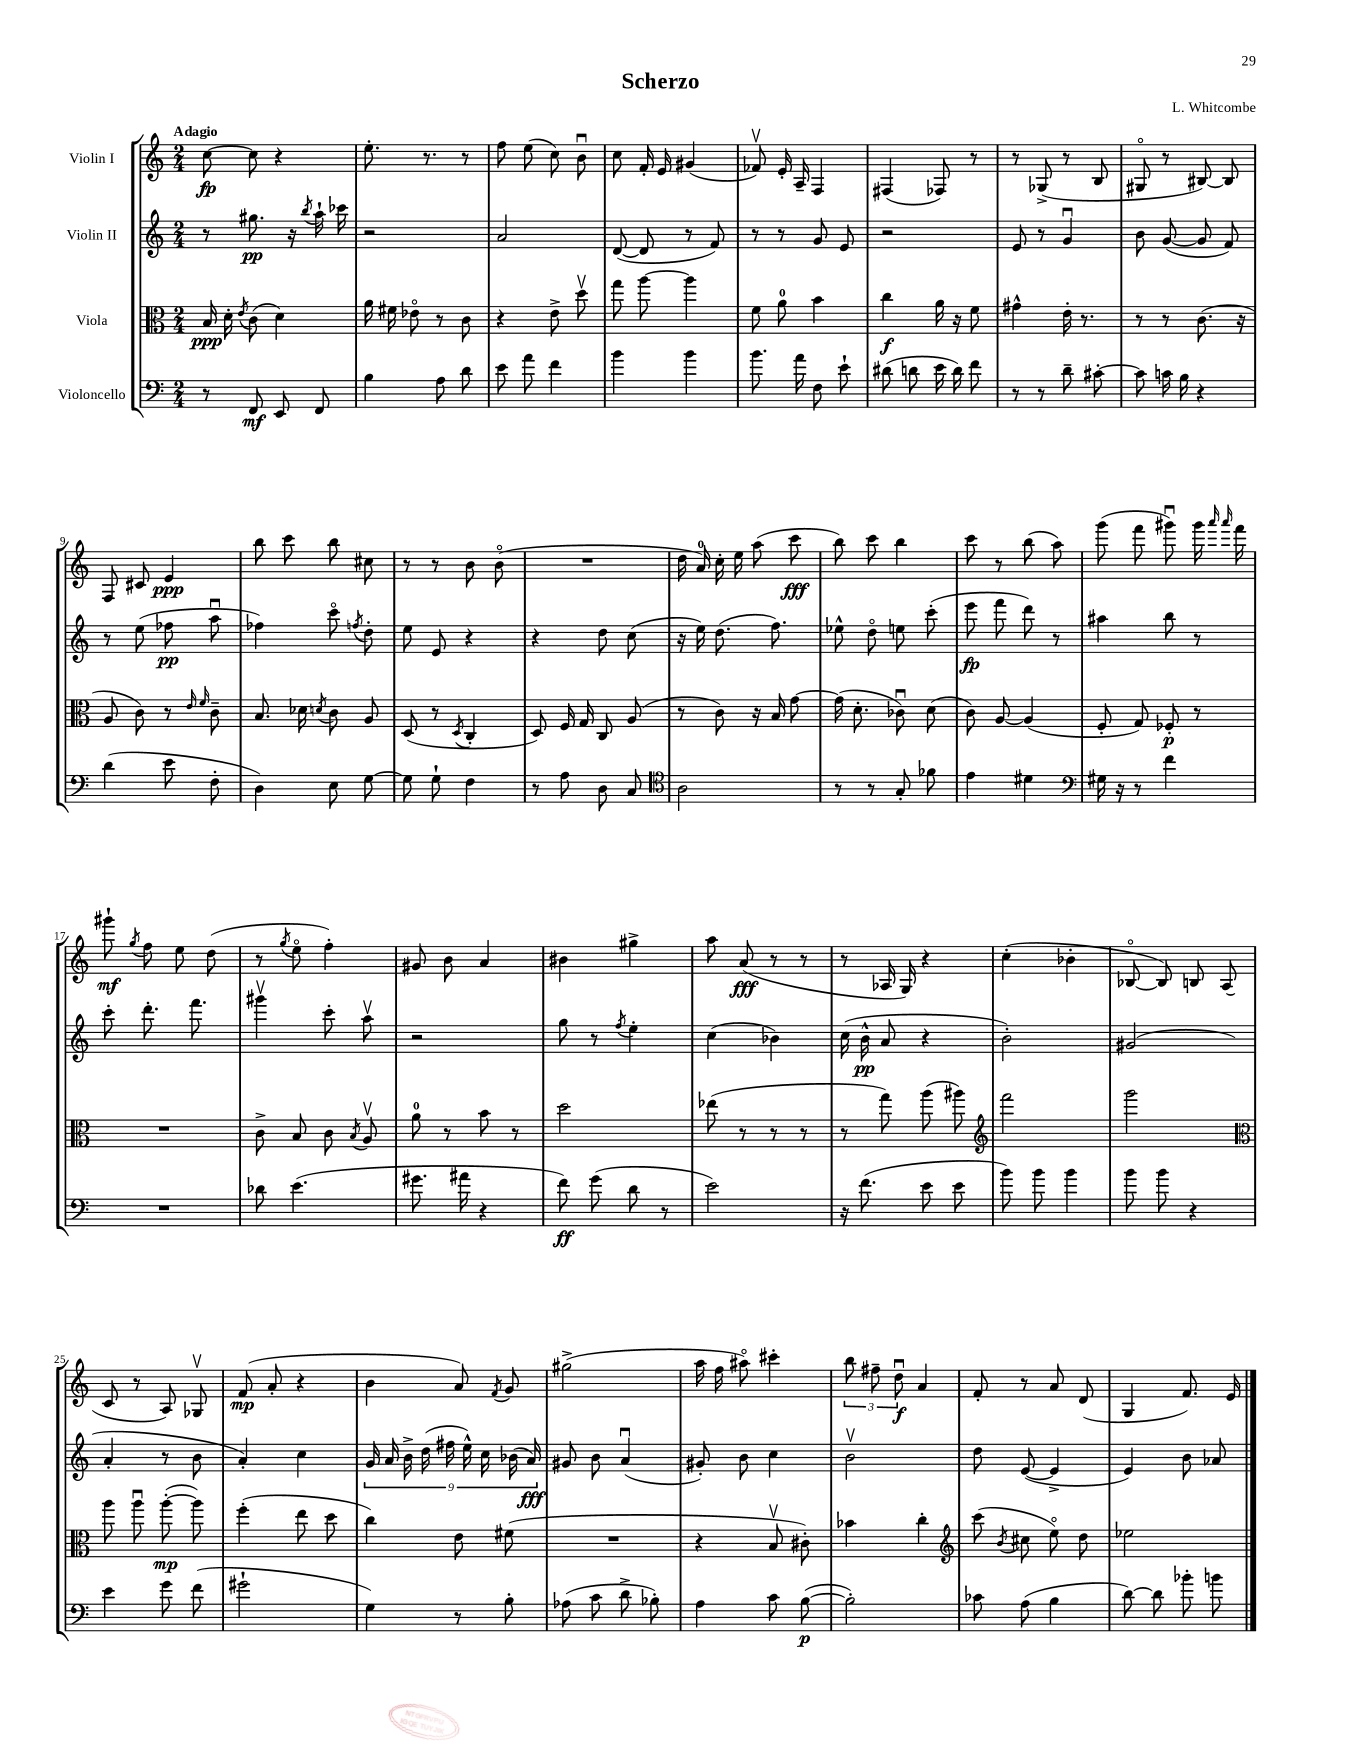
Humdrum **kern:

**kern	**dynam	**kern	**dynam	**kern	**dynam	**kern	**dynam
*part4	*part4	*part3	*part3	*part2	*part2	*part1	*part1
*staff4	*staff4	*staff3	*staff3	*staff2	*staff2	*staff1	*staff1
*I"Violoncello	*	*I"Viola	*	*I"Violin II	*	*I"Violin I	*
*clefF4	*	*clefC3	*	*clefG2	*	*clefG2	*
*k[]	*	*k[]	*	*k[]	*	*k[]	*
*M2/4	*	*M2/4	*	*M2/4	*	*M2/4	*
=1	=1	=1	=1	=1	=1	=1	=1
!	!	!	!	!	!	!LO:TX:a:B:t=Adagio	!
8r	.	16B/	ppp	8r	.	[8cc\	fp
.	.	16d'\	.	.	.	.	.
.	.	8qe/	.	.	.	.	.
8FF/	mf	(8c\	.	8.gg#X\	pp	8cc\]	.
8EE/	.	4d\)	.	.	.	4r	.
.	.	.	.	16r	.	.	.
.	.	.	.	8qbb/	.	.	.
8FF/	.	.	.	16aa`\	.	.	.
.	.	.	.	16ccc-X\	.	.	.
=2	=2	=2	=2	=2	=2	=2	=2
4B\	.	16a\	.	2r	.	8.ee'\	.
.	.	16f#X\	.	.	.	.	.
.	.	8e-X\	.	.	.	.	.
.	.	.	.	.	.	8.r	.
8A\	.	8r	.	.	.	.	.
8d\	.	8c\	.	.	.	8r	.
=3	=3	=3	=3	=3	=3	=3	=3
8e\	.	4r	.	2a/	.	8ff\	.
8a\	.	.	.	.	.	(8ee\	.
4f\	.	8e^\	.	.	.	8cc\)	.
.	.	8ddv\	.	.	.	8bu\	.
=4	=4	=4	=4	=4	=4	=4	=4
4b\	.	8gg\	.	([8d/	.	8cc\	.
.	.	[8aa\	.	8d/]	.	16f'/	.
.	.	.	.	.	.	16e/	.
4b\	.	4aa\]	.	8r	.	(4g#X/	.
.	.	.	.	8f/)	.	.	.
=5	=5	=5	=5	=5	=5	=5	=5
8.b\	.	8f\	.	8r	.	8f-Xv/)	.
.	.	8a\	.	8r	.	16e'/	.
16a\	.	.	.	.	.	16A~/	.
8F\	.	4b\	.	8g/	.	4F/	.
8e`\	.	.	.	8e/	.	.	.
=6	=6	=6	=6	=6	=6	=6	=6
(8d#X\	.	4cc\	f	2r	.	(4F#X/	.
8dn\	.	.	.	.	.	.	.
16e\	.	16a\	.	.	.	8F-X/)	.
16d\)	.	16r	.	.	.	.	.
8f\	.	8f\	.	.	.	8r	.
=7	=7	=7	=7	=7	=7	=7	=7
8r	.	4g#X^^\	.	8e/	.	8r	.
8r	.	.	.	8r	.	(8G-X^/	.
8d~\	.	16e'\	.	4gu/	.	8r	.
.	.	8.r	.	.	.	.	.
[8c#X'\	.	.	.	.	.	8B/	.
=8	=8	=8	=8	=8	=8	=8	=8
8c#\]	.	8r	.	8b\	.	8G#X/	.
16cn\	.	8r	.	([8g/	.	8r	.
16B\	.	.	.	.	.	.	.
4r	.	(8.c\	.	8g/]	.	[8B#X/)	.
.	.	.	.	8f/)	.	8B#/]	.
.	.	16r	.	.	.	.	.
!!LO:LB:g=z
=9	=9	=9	=9	=9	=9	=9	=9
(4d\	.	8A/	.	8r	.	8F/	.
.	.	8c\)	.	(8ee\	.	8c#X/	.
8e\	.	8r	.	8ff-X\	pp	4e/	ppp
.	.	16qqe/	.	.	.	.	.
.	.	16qqf/	.	.	.	.	.
8F'\	.	8c~\	.	8aau\	.	.	.
=10	=10	=10	=10	=10	=10	=10	=10
4D\)	.	8.B/	.	4ff-X\)	.	8bb\	.
.	.	.	.	.	.	8ccc\	.
.	.	16d-X\	.	.	.	.	.
.	.	8qdn/	.	.	.	.	.
8E\	.	8c\	.	8ccc\	.	8bb\	.
.	.	.	.	8qffn/	.	.	.
[8G\	.	8A/	.	8dd'\	.	8cc#X\	.
=11	=11	=11	=11	=11	=11	=11	=11
8G\]	.	(8D/	.	8ee\	.	8r	.
8G`\	.	8r	.	8e/	.	8r	.
.	.	8qD/	.	.	.	.	.
4F\	.	4C'/	.	4r	.	8b\	.
.	.	.	.	.	.	(8b\	.
=12	=12	=12	=12	=12	=12	=12	=12
8r	.	8D/)	.	4r	.	2r	.
8A\	.	16F/	.	.	.	.	.
.	.	16G/	.	.	.	.	.
8D\	.	8C/	.	8dd\	.	.	.
8C/	.	(8A/	.	(8cc\	.	.	.
=13	=13	=13	=13	=13	=13	=13	=13
*clefC4	*	*	*	*	*	*	*
2A\	.	8r	.	16r	.	16dd\	.
.	.	.	.	16ee\)	.	16a/)	.
.	.	8c\)	.	(8.dd\	.	16cc'\	.
.	.	.	.	.	.	16ee\	.
.	.	16r	.	.	.	(8aa\	.
.	.	16B/	.	8.ff\)	.	.	.
.	.	[8g\	.	.	.	8ccc\	fff
=14	=14	=14	=14	=14	=14	=14	=14
8r	.	(16g\]	.	8ee-X^^\	.	8bb\)	.
.	.	8.d'\	.	.	.	.	.
8r	.	.	.	8dd\	.	8ccc\	.
8G'/	.	8c-Xu\)	.	8een\	.	4bb\	.
8f-X\	.	(8d\	.	(8ccc'\	.	.	.
=15	=15	=15	=15	=15	=15	=15	=15
4e\	.	8c\)	.	8eee\	fp	8ccc\	.
.	.	[8A/	.	8fff\	.	8r	.
4d#X\	.	(4A/]	.	8ddd\)	.	(8bb\	.
.	.	.	.	8r	.	8aa\)	.
=16	=16	=16	=16	=16	=16	=16	=16
*clefF4	*	*	*	*	*	*	*
16G#X\	.	8F'/	.	4aa#X\	.	(8ggg\	.
16r	.	.	.	.	.	.	.
8r	.	8G/)	.	.	.	8fff\	.
4f\	.	8F-X'/	p	8bb\	.	8ggg#Xu\)	.
.	.	8r	.	8r	.	16ggg#\	.
.	.	.	.	.	.	16qqaaa/	.
.	.	.	.	.	.	16qqaaa/	.
.	.	.	.	.	.	16fff\	.
!!LO:LB:g=z
=17	=17	=17	=17	=17	=17	=17	=17
2r	.	2r	.	8ccc'\	.	8ggg#X`\	mf
.	.	.	.	.	.	8qgg/	.
.	.	.	.	8.ddd'\	.	8ff\	.
.	.	.	.	.	.	8ee\	.
.	.	.	.	8.fff\	.	.	.
.	.	.	.	.	.	(8dd\	.
=18	=18	=18	=18	=18	=18	=18	=18
8d-X\	.	8c^\	.	4ggg#Xv\	.	8r	.
.	.	.	.	.	.	8qgg/	.
(4.e\	.	8B/	.	.	.	8ee\	.
.	.	8c\	.	8ccc'\	.	4ff'\)	.
.	.	8qB/	.	.	.	.	.
.	.	8Av/	.	8aav\	.	.	.
=19	=19	=19	=19	=19	=19	=19	=19
8.g#X\	.	8a\	.	2r	.	8g#X/	.
.	.	8r	.	.	.	8b\	.
16a#X\	.	.	.	.	.	.	.
4r	.	8b\	.	.	.	4a/	.
.	.	8r	.	.	.	.	.
=20	=20	=20	=20	=20	=20	=20	=20
8f\)	ff	2dd\	.	8gg\	.	4b#X\	.
(8g\	.	.	.	8r	.	.	.
.	.	.	.	8qff/	.	.	.
8d\	.	.	.	4ee'\	.	4gg#X^\	.
8r	.	.	.	.	.	.	.
=21	=21	=21	=21	=21	=21	=21	=21
2e\)	.	(8ee-X\	.	(4cc\	.	8aa\	.
.	.	8r	.	.	.	(8a/	fff
.	.	8r	.	4b-X\)	.	8r	.
.	.	8r	.	.	.	8r	.
=22	=22	=22	=22	=22	=22	=22	=22
16r	.	8r	.	(16cc\	.	8r	.
(8.f\	.	.	.	16b^^\	pp	.	.
.	.	8gg\)	.	8a/	.	16A-X/	.
.	.	.	.	.	.	16G/)	.
8e\	.	(8aa\	.	4r	.	4r	.
8e\	.	8aa#X\)	.	.	.	.	.
=23	=23	=23	=23	=23	=23	=23	=23
*	*	*clefG2	*	*	*	*	*
8b\)	.	2fff\	.	2b'\)	.	(4cc'\	.
8b\	.	.	.	.	.	.	.
4b\	.	.	.	.	.	4b-X'\	.
=24	=24	=24	=24	=24	=24	=24	=24
8b\	.	2ggg\	.	(2g#X/	.	[8B-X/	.
8b\	.	.	.	.	.	8B-/])	.
4r	.	.	.	.	.	8Bn/	.
.	.	.	.	.	.	(8A/	.
!!LO:LB:g=z
=25	=25	=25	=25	=25	=25	=25	=25
*	*	*clefC3	*	*	*	*	*
4e\	.	8aa\	.	4a'/	.	8c/	.
.	.	8aau\	.	.	.	8r	.
8g\	.	([8aa'\	mp	8r	.	8A/)	.
(8f\	.	8aa\])	.	8b\	.	8G-Xv/	.
=26	=26	=26	=26	=26	=26	=26	=26
2g#X`\	.	(4ff'\	.	4a'/)	.	(8f/	mp
.	.	.	.	.	.	8a'/	.
.	.	8ee\	.	4cc\	.	4r	.
.	.	8dd\	.	.	.	.	.
=27	=27	=27	=27	=27	=27	=27	=27
4G\)	.	4cc\)	.	18g/	.	4b\	.
.	.	.	.	18a/	.	.	.
.	.	.	.	18b^\	.	.	.
.	.	.	.	(18dd\	.	.	.
.	.	.	.	18ff#X\	.	.	.
8r	.	8e\	.	.	.	8a/)	.
.	.	.	.	18ee^^\)	.	.	.
.	.	.	.	18cc\	.	.	.
.	.	.	.	.	.	8qf/	.
8B'\	.	(8f#X\	.	.	.	8g/	.
.	.	.	.	(18b-X\	.	.	.
.	.	.	.	18a/)	fff	.	.
=28	=28	=28	=28	=28	=28	=28	=28
(8A-X\	.	2r	.	8g#X/	.	(2gg#X^\	.
8c\	.	.	.	8b\	.	.	.
8d^\	.	.	.	(4au/	.	.	.
8B-X'\)	.	.	.	.	.	.	.
=29	=29	=29	=29	=29	=29	=29	=29
4A\	.	4r	.	8g#X'/)	.	16aa\	.
.	.	.	.	.	.	16ff\	.
.	.	.	.	8b\	.	8aa#X\)	.
8c\	.	8Bv/	.	4cc\	.	4ccc#X'\	.
([8B\	p	8c#X'\)	.	.	.	.	.
=30	=30	=30	=30	=30	=30	=30	=30
2B'\])	.	4b-X\	.	2bv\	.	12bb\	.
.	.	.	.	.	.	12ff#X~\	.
.	.	.	.	.	.	12ddu\	f
.	.	4cc'\	.	.	.	4a/	.
=31	=31	=31	=31	=31	=31	=31	=31
*	*	*clefG2	*	*	*	*	*
8c-X\	.	(8ccc\	.	8dd\	.	8f'/	.
.	.	8qb/	.	.	.	.	.
(8A\	.	8cc#X\	.	([8e/	.	8r	.
4B\	.	8ee\)	.	4e^/]	.	8a/	.
.	.	8dd\	.	.	.	(8d/	.
=32	=32	=32	=32	=32	=32	=32	=32
[8d\)	.	2ee-X\	.	4e/)	.	4G/	.
8d\]	.	.	.	.	.	.	.
8b-X'\	.	.	.	8b\	.	8.f/)	.
8bn\	.	.	.	8a-X/	.	.	.
.	.	.	.	.	.	16e/	.
==	==	==	==	==	==	==	==
*-	*-	*-	*-	*-	*-	*-	*-
